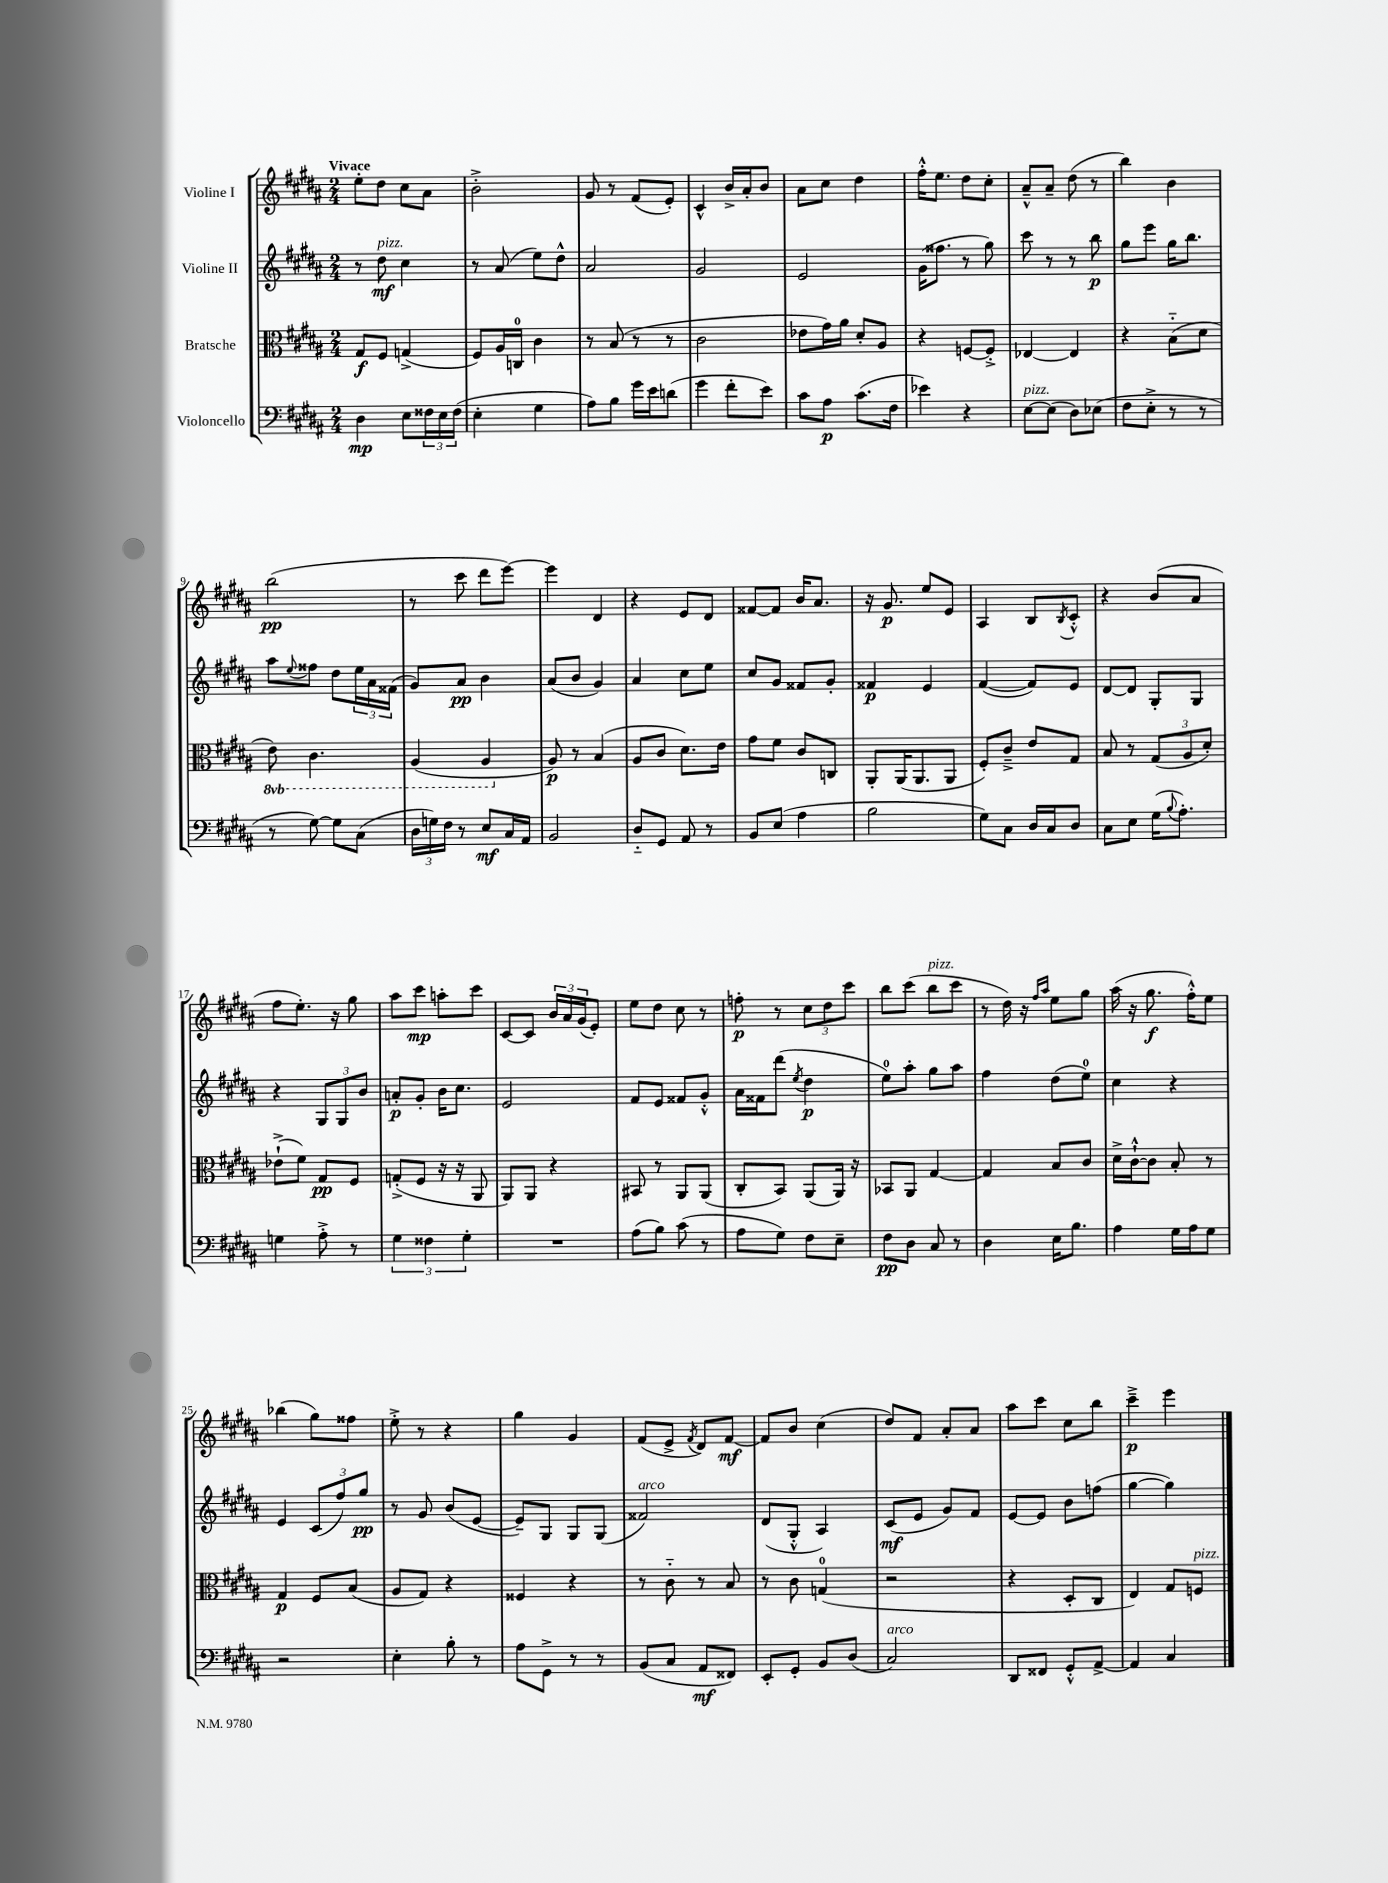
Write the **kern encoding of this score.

**kern	**kern	**kern	**kern
*staff4	*staff3	*staff2	*staff1
*clefF4	*clefC3	*clefG2	*clefG2
*k[f#c#g#d#a#]	*k[f#c#g#d#a#]	*k[f#c#g#d#a#]	*k[f#c#g#d#a#]
*M2/4	*M2/4	*M2/4	*M2/4
4D#\	8G#/L	8r	8ee'\L
.	8F#/J	8dd#\	8dd#\J
8E\L	(4G^/	4cc#\	8cc#\L
24F##\L	.	.	8a#\J
24E\	.	.	.
(24F##\JJ	.	.	.
=	=	=	=
4E'\	8F#/L)	8r	2b'^\
.	16A#/L	(8a#/	.
.	16C/JJ	.	.
4G#\	4c#\	8ee\L)	.
.	.	8dd#^^\J	.
=	=	=	=
8A#\L)	8r	2a#/	8g#/
8B\J	(8B/	.	8r
16g#\LL	8r	.	(8f#/L
16e\J	.	.	.
(8d\J	8r	.	8e'/J)
=	=	=	=
4g#\	2c#\	2g#/	4c#^^/
8f#'\L	.	.	16b^/LL
.	.	.	16a#'/J
8e\J)	.	.	8b/J
=	=	=	=
8c#\L	8e-\L	2e/	8a#\L
8A#\J	16g#\L)	.	8cc#\J
.	16a#\JJ	.	.
(8.c#\L	8d#'/L	.	4dd#\
.	8A#/J	.	.
16F#\Jk	.	.	.
=	=	=	=
4e-\)	4r	(16g#\LK	16ff#'^^\LK
.	.	8.ff##\J	8.ee\J
4r	[8F/L	8r	8dd#\L
.	8F'^/]J	8gg#\)	8cc#'\J
=	=	=	=
[8E\L	[4E-/	8ccc#\	8a#~^^/L
(8E\]J	.	8r	8a#~/J
8D#\L)	4E-/]	8r	(8dd#\
(8E-\J	.	8bb\	8r
=	=	=	=
8F#\L	4r	8gg#\L	4bb\)
8E'^\J	.	8eee\J	.
8r	(8B'~\L	16gg#\LK	4b\
.	.	8.bb\J	.
8r	8d#\J	.	.
=	=	=	=
8r	8E\)	8aa#\L	(2bb\
.	.	8qqee/	.
[8G#\)	4.C#\	8ff##\J	.
8G#\]L	.	8dd#\L	.
(8C#\J	.	24ee\L	.
.	.	24a#\	.
.	.	(24f##\JJ	.
=	=	=	=
24D#\LL	(4AA#/	8g#/L)	8r
24G\)	.	.	.
24F#\JJ	.	.	.
8r	.	8a#/J	8ccc#\
8E/L	4AA#/	4b\	8ddd#\L
16C#/L	.	.	[8eee\J)
16AA#/JJ	.	.	.
=	=	=	=
2BB/	8A#/)	(8a#/L	4eee\]
.	8r	8b/J	.
.	(4B/	4g#/)	4d#/
=	=	=	=
8D#'~/L	8A#/L	4a#/	4r
8GG#/J	8c#/J	.	.
8AA#/	8.d#\L)	8cc#\L	8e/L
8r	.	8ee\J	8d#/J
.	16e\Jk	.	.
=	=	=	=
8BB/L	8g#\L	8cc#/L	[8f##/L
(8E/J	8f#\J	8g#/J	8f##/]J
4A#\	8c#/L	8f##/L	16b/LK
.	.	.	8.a#/J
.	8C/J	8g#'/J	.
=	=	=	=
2B\	8AA#'/L	4f##/	16r
.	.	.	8.g#/
.	(16AA#/K	.	.
.	8.AA#/	.	.
.	.	4e/	8ee/L
.	8AA#/J	.	8e/J
=	=	=	=
8G#\L)	8F#'/L)	([4f#/	4A#/
8C#\J	8c#~^/J	.	.
16D#/LL	8e/L	8f#/]L)	8B/L
16C#/J	.	.	.
.	.	.	8qB/
8D#/J	8G#/J	8e/J	8c#'^^/J
=	=	=	=
8C#\L	8B/	[8d#/L	4r
8E\J	8r	8d#/]J	.
(16G#\LK	(12G#/L	8G#'/L	(8b/L
8qqB/	.	.	.
8.A#'\J)	.	.	.
.	12A#/	.	.
.	.	8G#/J	8a#/J
.	12d#'/J)	.	.
=	=	=	=
4G\	(8e-`^\L	4r	8ff#\L
.	8f#\J)	.	8.ee'\J)
8A#'^\	8G#/L	12G#/L	.
.	.	.	16r
.	.	12G#/	.
8r	8F#/J	.	8gg#\
.	.	12b/J	.
=	=	=	=
6G#\	(8G'^/L	8a'/L	8aa#\L
.	8F#/J	8g#'/J	8ccc#\J
6F##\	.	.	.
.	16r	16b\LK	8aa'\L
.	16r	8.cc#\J	.
6G#'\	.	.	.
.	8AA#/	.	8ccc#\J
=	=	=	=
2r	8AA#/L)	2e/	[8c#/L
.	8AA#/J	.	8c#/]J
.	4r	.	24b/LL
.	.	.	24a#/
.	.	.	(24g#/J
.	.	.	8e'/J)
=	=	=	=
(8A#\L	8BB#/	8f#/L	8ee\L
8B\J)	8r	8e/J	8dd#\J
(8c#\	8AA#/L	8f##/L	8cc#\
8r	(8AA#/J	8g#'^^/J	8r
=	=	=	=
8A#\L	8C#'/L	16a#\LL	8ff'\
.	.	16f##\J	.
8G#\J)	8BB/J)	(8ddd#\J	8r
.	.	8qee/	.
8F#\L	(8AA#/L	4dd#\	12cc#\L
.	.	.	12dd#\
8E~\J	16AA#/Jk)	.	.
.	.	.	12ccc#\J
.	16r	.	.
=	=	=	=
8F#\L	8BB-/L	8ee\L)	8bb\L
8D#\J	8AA#/J	8aa#'\J	(8ccc#\J
8C#/	[4G#/	8gg#\L	8bb\L
8r	.	8aa#\J	8ccc#\J
=	=	=	=
4D#\	4G#/]	4ff#\	8r
.	.	.	16dd#\)
.	.	.	16r
.	.	.	16qqff#/LL
.	.	.	16qqaa#/JJ
16E\LK	8B/L	(8dd#\L	8ee\L
8.B\J	.	.	.
.	8c#/J	8ee\J)	8gg#\J
=	=	=	=
4A#\	16d#^\LL	4cc#\	(16aa#\
.	[16c#`^^\J	.	16r
.	8c#\]J	.	8.gg#\
16G#\LL	8B'/	4r	.
16A#\J	.	.	16ff#'^^\LK)
8G#\J	8r	.	8ee\J
=	=	=	=
2r	4G#/	4e/	(4bb-\
.	8F#/L	(12c#/L	8gg#\L)
.	.	12ff#/)	.
.	(8B/J	.	8ff##\J
.	.	12gg#/J	.
=	=	=	=
4E'\	8A#/L	8r	8ee'^\
.	8G#/J)	8g#/	8r
8B'\	4r	(8b/L	4r
8r	.	[8e/J	.
=	=	=	=
8A#\L	4F##/	8e~/]L)	4gg#\
8GG#^\J	.	8G#/J	.
8r	4r	8G#/L	4g#/
8r	.	(8G#/J	.
=	=	=	=
(8BB/L	8r	2f##/)	(8f#/L
8C#/J	8c#'~\	.	8e^/J
.	.	.	8qf#/
8AA#/L	8r	.	8d#/L)
8FF##/J)	8B/	.	[8f#/J
=	=	=	=
8EE'/L	8r	(8d#/L	8f#/]L
8GG#'/J	8c#\	8G#'^^/J	8b/J
8BB/L	(4G/	4A#/)	(4cc#\
(8D#/J	.	.	.
=	=	=	=
2C#/)	2r	(8c#/L	8dd#/L)
.	.	8e/J	8f#/J
.	.	8g#/L)	8a#'/L
.	.	8f#/J	8a#/J
=	=	=	=
8DD#/L	4r	[8e/L	8aa#\L
8FF##/J	.	8e/]J	8ccc#\J
8GG#'^^/L	8D#'/L	8b\L	8cc#\L
[8AA#^/J	8C#/J	(8ff\J	8bb\J
=	=	=	=
4AA#/]	4E/)	[4gg#\	4ccc#~^\
4C#/	8G#/L	4gg#\])	4eee\
.	8F/J	.	.
==	==	==	==
*-	*-	*-	*-
